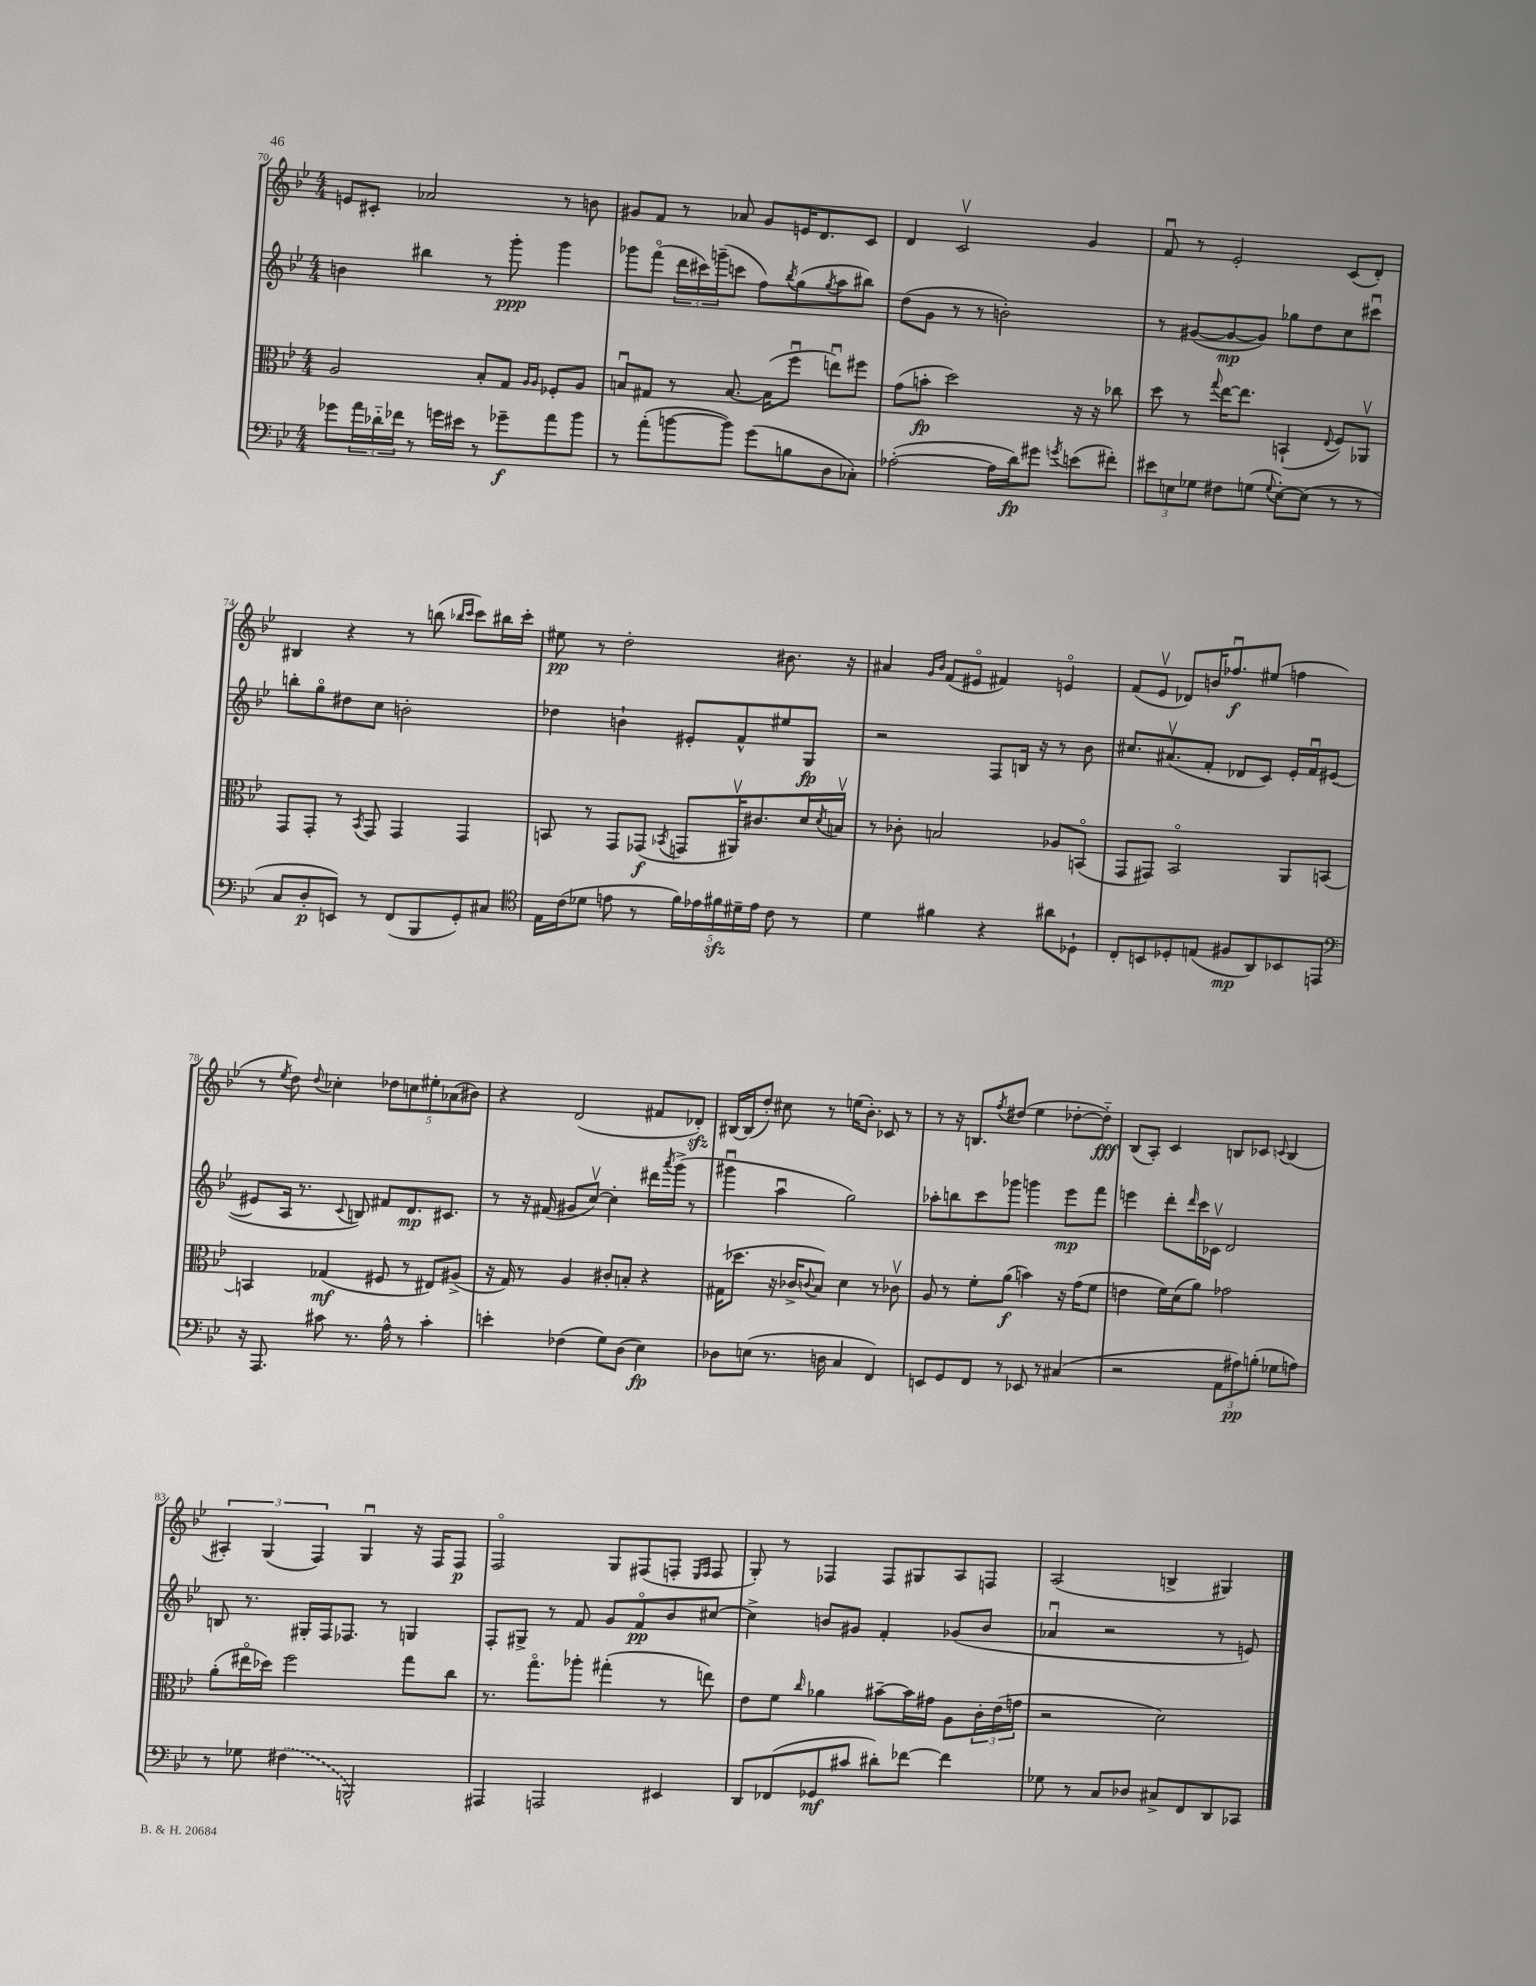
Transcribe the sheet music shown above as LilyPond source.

<<
\new StaffGroup <<
\new Staff = "s0" {
    \clef treble \key bes \major \numericTimeSignature \time 4/4
    e'8 cis'8-. aes'2 r8 b'8 |
    gis'8 f'8 r8 aes'8 gis'8 e'16 d'8. c'8 |
    d'4 c'2\upbow g'4 |
    f'8\downbow r8 ees'2-. c'8( d'8-.) |
    bis4 r4 r8 b''8( \grace { bes''16 c'''16 } c'''8) bis''16 c'''16-. |
    eis''8\pp r8 d''2-. bis'8. r16 |
    ais'4 \grace { g'16 bes'16 } f'8( eis'8\flageolet fis'4) e'4\flageolet |
    f'8( ees'8\upbow des'8) b'16 fes''8.\downbow\f eis''8( f''4 |
    r8 \acciaccatura { ees''8 } d''8) \appoggiatura { d''8 } ces''4-. \tuplet 5/4 { des''8 c''8 eis''8-. aes'8( bis'8) } |
    r4 d'2( fis'8 des'8-.\sfz) |
    bis16~ bis16( d''8-.) cis''8 r8 e''16( bes'8.-.) ces'8 r8 |
    r8 r16 b8. \acciaccatura { f''8 } dis''8( ees''4 des''8~-. des''8-_\fff) |
    bes8( a8-.) c'4 b8 ces'8 \appoggiatura { c'8 } b4( |
    \tuplet 3/2 { ais4-.) g4( f4) } g4\downbow r16 f16 f8\p |
    f2\flageolet g8 fis8( f8-. \grace { ees16 f16 } f8 |
    g8-.) r8 fes4 fes8 gis8 a8 f8 |
    a2( b4-> gis4) \bar "|." |
}
\new Staff = "s1" {
    \clef treble \key bes \major \numericTimeSignature \time 4/4
    b'4 bis''4 r8 g'''8-.\ppp g'''4 |
    ges'''8 f'''8\flageolet( \tuplet 3/2 { d'''16 cis'''16) g'''16--( } c'''8 f''8) \acciaccatura { bes''8 } g''8( \acciaccatura { g''8 } a''8 bis''8) |
    d''8( g'8 r8 r8 b'2-.) |
    r8 gis'8~( gis'8~\mp gis'8) ges''8 d''8 c''8 cis'''8\downbow |
    b''8-. g''8\flageolet dis''8 c''8 b'2-. |
    des''4 b'4-! eis'8-. f'8-^ eis''8 g8\fp |
    r2 f8 b16 r16 r8 bes'8 |
    cis''8. ais'8.\upbow( f'8-. des'8 c'8) ees'16-. f'16\downbow eis'8~( |
    eis'8 a16 r8. \appoggiatura { c'8 } b8) fis'8 d'8.\mp cis'8. |
    r8 r16 fis'16( gis'8 c''8~\upbow) c''4-. dis'''16 \acciaccatura { a'''8 } g'''16->( r8 |
    gis'''4\downbow a''4\downbow g''2) |
    aes''8-. b''8 c'''8 ges'''8 g'''4 ees'''8\mp f'''8 |
    e'''4 d'''8-. \grace { d'''16 } c'''16 ces'16\upbow d'2 |
    b8 r8. gis16-. f16 fes8. r8 g4 |
    f8-. gis8-> r8 f'8 g'8 f'8\flageolet\pp bes'8 cis''8~ |
    cis''4-> b'8 gis'8 f'4-. ges'8( b'8 |
    aes'4\downbow r2 r8 e'8) \bar "|." |
}
\new Staff = "s2" {
    \clef alto \key bes \major \numericTimeSignature \time 4/4
    a2 bes8-. g8 \grace { a16 a16 } fes8-. a8 |
    b8\downbow gis8 r8 b8.~ b16( f''8\downbow e''8\downbow) fis''8 |
    g'8( b'8-.\fp d''2) r16 r16 ces''8 |
    d''8 r8 \appoggiatura { g''8 } ees''16~ ees''8. b,4-!( \appoggiatura { ees8 } f8) aes,8\upbow |
    g,8 g,8-. r8 \acciaccatura { bes,8 } g,8 g,4 g,4 |
    b,8 r8 g,8 ges,8\f( \acciaccatura { bes,8 } g,8 ais,16\upbow) cis'8. d'16 \acciaccatura { d'8 } b16\upbow |
    r8 ces'8-. b2 aes8 b,8\flageolet( |
    g,8 gis,8) bes,2\flageolet a,8 b,8~ |
    b,4 ges4\mf( fis8 r8 eis8) ais8->( |
    r16 g16) r8 a4 cis'8-. b8-. r4 |
    gis16( des''8. r16 ces'16-> \appoggiatura { c'8 } bes8) d'4 r8 ces'8\upbow |
    a8 r8 f'8-. a'8\f( b'4) r16 g'16( f'8 |
    e'4 f'16) d'16( a'8) ges'2 |
    a'8-.( eis''16\flageolet des''16) f''2 g''8 c''8 |
    r8. g''8.\flageolet aes''8-. gis''4-.( r8 e''8) |
    ees'8 f'8 \grace { c''16 } aes'4 bis'8~-- bis'16 gis'16 a8 \tuplet 3/2 { c'16-. ees'16( g'16 } |
    r2 d'2) \bar "|." |
}
\new Staff = "s3" {
    \clef bass \key bes \major \numericTimeSignature \time 4/4
    ges'8 \tuplet 3/2 { a'16 des'16-_ fes'16 } r8 g'16 eis'16 r8 ges'8--\f a'8 bes'8 |
    r8 a'8-.( b'8~ b'8) g'8( b8 d8 ces8-.) |
    aes2~-.( aes16 d'16\fp) gis'8 \acciaccatura { g'8 } e'8( fis'8-.) |
    \tuplet 3/2 { eis'8 e8 ges8 } fis8 g8( \appoggiatura { g8 } e8~-.) e8( r8 r8 |
    c8 d8-.\p e,8) r8 f,8( bes,,8 g,8-.) cis8 |
    \clef tenor ees16 c'16( des'8 e'8 r8 \tuplet 5/4 { f'16) ees'16 fis'16\sfz dis'16-- ees'16 } c'8 r8 |
    d'4 fis'4 r4 ais'8 des8-! |
    c8-. b,8 des8-. e8( fis8\mp a,8) bes,8 e,8 |
    \clef bass r16 a,,8. cis'8 r8. a16-^ r8 cis'4-. |
    e'4-. fes4( g8) d8( ees4\fp) |
    des8 e8( r8. d16 c4 f,4) |
    e,8 g,8 f,8 r8 ees,8 r8 cis4( |
    r2 \tuplet 3/2 { a,8 ais8\pp) b8-.( } ges8 a8) |
    r8 ges8 \once \slurDashed fis4( b,,2-^) |
    ais,,4 a,,2 eis,4 |
    d,8 fes,8( ges,8\mf cis'8 dis'8-.) fes'8~ fes'4 |
    ges8 r8 c8 des8 cis8-> f,8 d,8 ces,8 \bar "|." |
}
>>
>>
\layout { \context { \Score currentBarNumber = #70 } }
